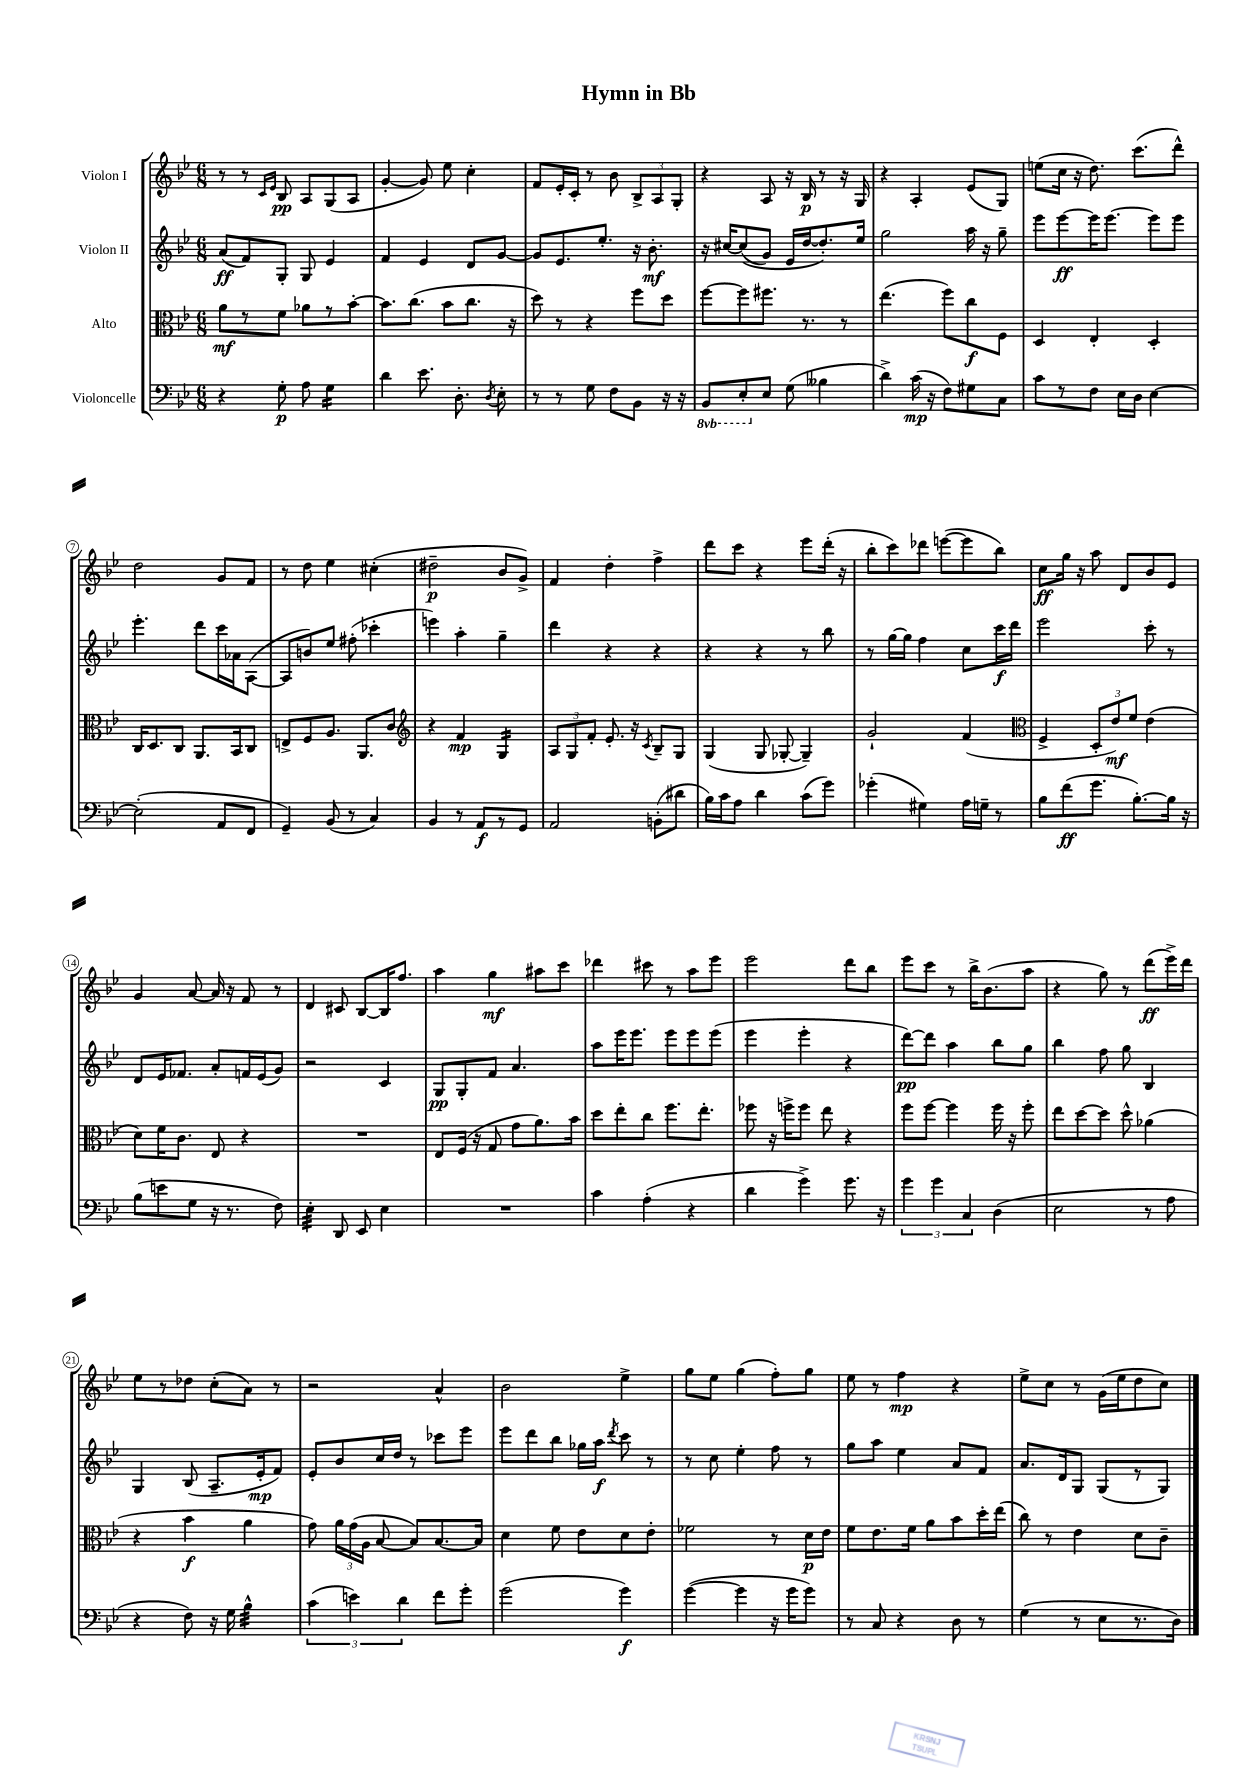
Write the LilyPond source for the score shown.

\header { title = "Hymn in Bb" }
<<
\new StaffGroup <<
\new Staff = "s0" \with { instrumentName = "Violon I" } {
    \clef treble \key bes \major \numericTimeSignature \time 6/8
    \autoBeamOff r8 r8 \grace { c'16[ ees'16] } bes8\pp a8[ g8( a8] |
    g'4~-. g'8) ees''8 c''4-. |
    f'8[ ees'16-. c'16]-. r8 bes'8 \tuplet 3/2 { bes8[-> a8 g8]-. } |
    r4 a8 r16 bes16\p r8 r16 g16 |
    r4 a4-. ees'8[( g8]) |
    e''8[( c''16] r16 d''8.) c'''8.[( d'''8]-^) |
    d''2 g'8[ f'8] |
    r8 d''8 ees''4 cis''4-.( |
    dis''2--\p bes'8[ g'8]->) |
    f'4 d''4-. f''4-> |
    d'''8[ c'''8] r4 ees'''8[ d'''16]-.( r16 |
    bes''8[-. c'''8) des'''8] e'''8[~( e'''8 bes''8]) |
    c''8[\ff g''16] r16 a''8 d'8[ bes'8 ees'8] |
    g'4 a'8~ a'16 r16 f'8 r8 |
    d'4 cis'8 bes8[~ bes16 f''8.] |
    a''4 g''4\mf ais''8[ c'''8] |
    des'''4 cis'''8 r8 a''8[ ees'''8] |
    ees'''2 d'''8[ bes''8] |
    ees'''8[ c'''8] r8 bes''16[-> bes'8.( a''8] |
    r4 g''8) r8 d'''8[\ff( ees'''16->) d'''16] |
    ees''8[ r8 des''8] c''8[-.( a'8]) r8 |
    r2 a'4-^ |
    bes'2 ees''4-> |
    g''8[ ees''8] g''4( f''8[-.) g''8] |
    ees''8 r8 f''4\mp r4 |
    ees''8[-> c''8] r8 g'16[( ees''16 d''8 c''8]) \bar "|." |
}
\new Staff = "s1" \with { instrumentName = "Violon II" } {
    \clef treble \key bes \major \numericTimeSignature \time 6/8
    \autoBeamOff a'8[\ff( f'8) g8]-. g8 ees'4 |
    f'4 ees'4 d'8[ g'8]~ |
    g'8[ ees'8. ees''8.]-. r16 bes'8.-.\mf |
    r16 cis''16[~ cis''8(\( g'8]) ees'16[ d''16~ d''8.-.\) ees''16] |
    g''2 a''16 r16 g''8-- |
    ees'''8[ ees'''8~\ff ees'''16 ees'''8.]~ ees'''8[ ees'''8] |
    ees'''4.-. d'''8[ c'''16 aes'16 a8]~( |
    a8[ b'8) ees''8] fis''8-.( ces'''4-. |
    e'''4) a''4-. g''4-- |
    d'''4 r4 r4 |
    r4 r4 r8 bes''8 |
    r8 g''16[~ g''16] f''4 c''8[ c'''16\f d'''16] |
    ees'''2 c'''8-. r8 |
    d'8[ ees'16 fes'8.] a'8[-. f'16 ees'16( g'8]) |
    r2 c'4 |
    g8[\pp g8-. f'8] a'4. |
    a''8[ ees'''16 ees'''8.] ees'''8[ ees'''8 ees'''8]( |
    ees'''4 ees'''4-. r4 |
    d'''8[~\pp) d'''8] a''4 bes''8[ g''8] |
    bes''4 f''8 g''8 bes4 |
    g4 bes8( a8.[-- ees'16-.\mp f'8]) |
    ees'8[-. bes'8 c''16 d''16] r8 ces'''8[ ees'''8] |
    ees'''8[ d'''8 bes''8] ges''16[ a''16]\f \acciaccatura { d'''8 } c'''8 r8 |
    r8 c''8 ees''4-. f''8 r8 |
    g''8[ a''8] ees''4 a'8[ f'8] |
    a'8.[ d'16 g8] g8[( r8 g8]) \bar "|." |
}
\new Staff = "s2" \with { instrumentName = "Alto" } {
    \clef alto \key bes \major \numericTimeSignature \time 6/8
    \autoBeamOff a'8[\mf r8 f'8] aes'8[ r8 bes'8]~-. |
    bes'8.[ c''8.]( bes'8[ c''8.] r16 |
    d''8) r8 r4 f''8[ d''8] |
    f''8[~ f''8 fis''8.] r8. r8 |
    ees''4.( f''8[) c''8\f f8] |
    d4 ees4-. d4-. |
    c16[ d8. c8] a,8.[ bes,16 c8] |
    e8[-> f8 a8.] a,8.[ c'8] |
    \clef treble r4 f'4\mp g4:16 |
    \tuplet 3/2 { a8[ g8 f'8]-. } ees'8.-. r16 \acciaccatura { c'8 } bes8[-- g8] |
    g4( g8 ges8~-. ges4--) |
    g'2-! f'4( |
    \clef alto f4-> \tuplet 3/2 { d8[-. ees'8\mf) f'8] } ees'4( |
    d'8[) f'16 c'8.] ees8 r4 |
    R2. |
    ees8[ f16]( r16 g8 g'8[ a'8.) bes'16] |
    d''8[ ees''8-. c''8] f''8.[ ees''8.]-. |
    fes''8 r16 f''16[-> f''8] ees''8 r4 |
    f''8[ f''8]~ f''4 f''16 r16 f''8-. |
    ees''8[ d''8~ d''8] d''8-^ aes'4( |
    r4 bes'4\f a'4 |
    g'8) \tuplet 3/2 { a'16[ g'16( a16] } bes8~ bes8[) bes8.~ bes16] |
    d'4 f'8 ees'8[ d'8 ees'8]-. |
    fes'2 r8 d'16[\p ees'16] |
    f'8[ ees'8. f'16] a'8[ bes'8 d''16-. ees''16]( |
    c''8) r8 ees'4 d'8[ c'8]-- \bar "|." |
}
\new Staff = "s3" \with { instrumentName = "Violoncelle" } {
    \clef bass \key bes \major \numericTimeSignature \time 6/8 \set Staff.ottavationMarkups = #ottavation-simple-ordinals
    \autoBeamOff r4 g8-.\p a8 g4:16 |
    d'4 ees'8. d8.-. \acciaccatura { d8 } ees8-. |
    r8 r8 g8 f8[ bes,8] r16 r16 |
    \ottava #-1 bes,,8[ ees,8-. \ottava #0 ees8] g8( beses4 |
    d'4->) c'16\mp( r16 f8[) gis8 c8] |
    c'8[ r8 f8] ees16[ d16] ees4~ |
    ees2-.( a,8[ f,8] |
    g,4--) bes,8( r8 c4) |
    bes,4 r8 a,8[\f r8 g,8] |
    a,2 b,8[-.( dis'8] |
    bes16[) c'16 a8] d'4 c'8[( g'8]) |
    ges'4-.( gis4) a16[ g16]-- r8 |
    bes8[ f'8\ff( g'8.] bes8.[~-.) bes16] r16 |
    bes8[( e'8 g8] r16 r8. f8) |
    ees4:32-. d,8 ees,8 ees4 |
    R2. |
    c'4 a4-.( r4 |
    d'4 g'4->) g'8. r16 |
    \tuplet 3/2 { g'4 g'4 c4 } d4( |
    ees2 r8 a8 |
    r4 f8) r16 g16 bes4:32-^ |
    \tuplet 3/2 { c'4( e'4) d'4 } f'8[ g'8]-. |
    g'2( g'4\f) |
    g'4~( g'4 r16 g'16[ g'8]) |
    r8 c8 r4 d8 r8 |
    g4( r8 ees8[ r8. d16]) \bar "|." |
}
>>
>>
\layout { \context { \Score \override BarNumber.stencil = #(make-stencil-circler 0.1 0.3 ly:text-interface::print) } }
